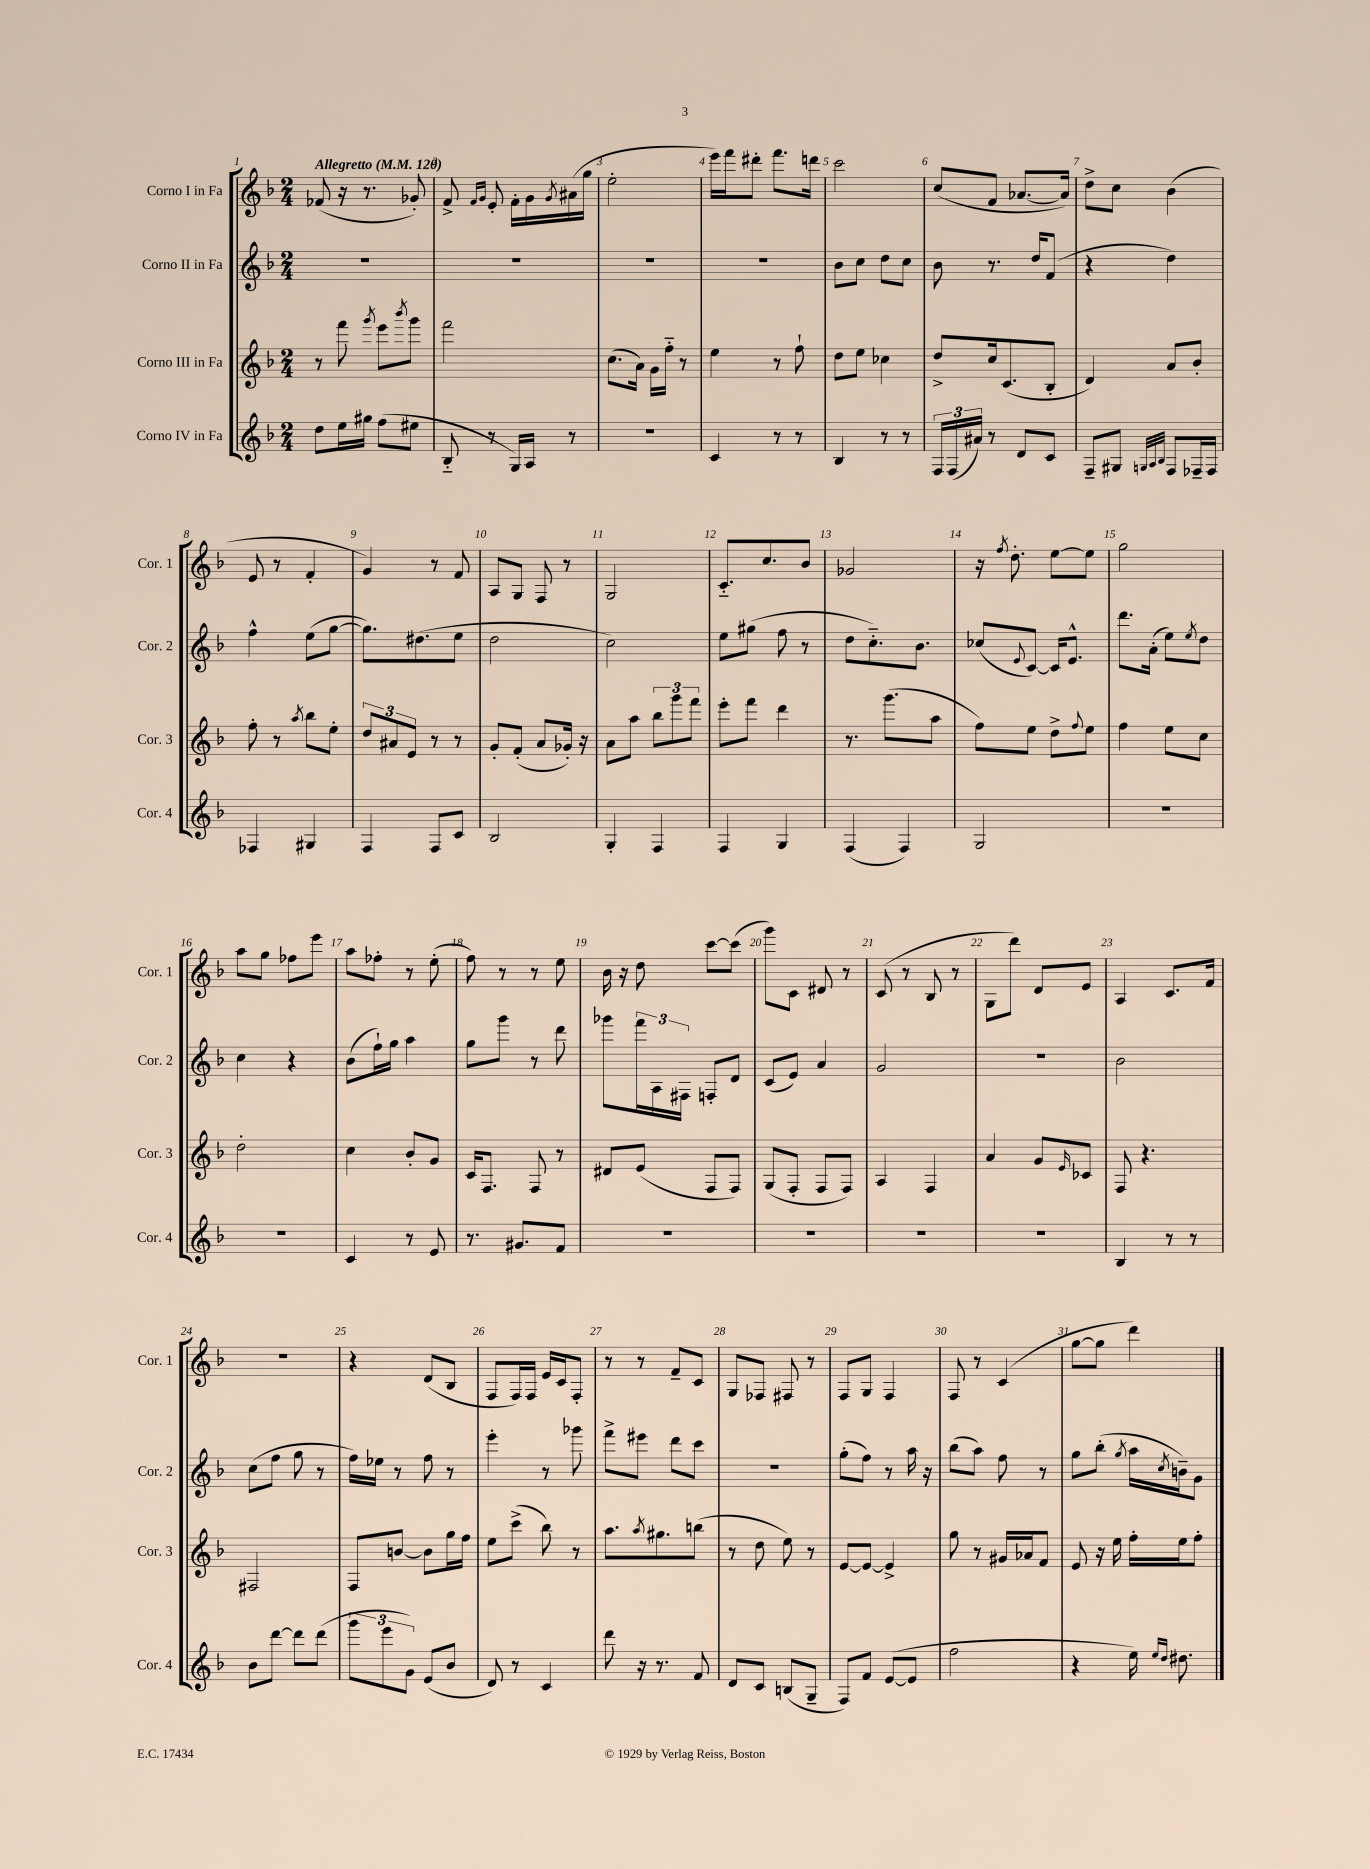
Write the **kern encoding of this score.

**kern	**kern	**kern	**kern
*part4	*part3	*part2	*part1
*staff4	*staff3	*staff2	*staff1
*I"Corno IV in Fa	*I"Corno III in Fa	*I"Corno II in Fa	*I"Corno I in Fa
*I'Cor. 4	*I'Cor. 3	*I'Cor. 2	*I'Cor. 1
*clefG2	*clefG2	*clefG2	*clefG2
*k[b-]	*k[b-]	*k[b-]	*k[b-]
*M2/4	*M2/4	*M2/4	*M2/4
*MM120	*MM120	*MM120	*MM120
=1	=1	=1	=1
!	!	!	!LO:TX:a:B:t=Allegretto
8dd\L	8r	2r	(8f-X/
16ee\L	8fff\	.	16r
16gg#X\JJ	.	.	8.r
.	8qggg/	.	.
(8ff\L	8eee\L	.	.
.	8qbbb-/	.	.
8ee#X\J	8ggg\J	.	8g-X'/)
=2	=2	=2	=2
8B-/	2fff\	2r	8f^/
.	.	.	16qqf/LL
.	.	.	16qqg/JJ
8r	.	.	8e'/
16G/LL)	.	.	16f'\LL
16A/JJ	.	.	16g\
.	.	.	8qg/
8r	.	.	(16a#X\
.	.	.	16gg\JJ
=3	=3	=3	=3
2r	(8.cc\L	2r	2ee'\
.	16a\Jk)	.	.
.	16g\LL	.	.
.	16ff\JJ	.	.
.	8r	.	.
=4	=4	=4	=4
4c/	4ee\	2r	16eee\LL)
.	.	.	16fff\J
.	.	.	8ddd#X'\J
8r	8r	.	8.fff\L
8r	8ff`\	.	.
.	.	.	16dddn\Jk
=5	=5	=5	=5
4B-/	8dd\L	8b-\L	2ccc\
.	8ee\J	8cc\J	.
8r	4cc-X\	8dd\L	.
8r	.	8cc\J	.
=6	=6	=6	=6
24F/LL	8dd^/L	8b-\	(8cc/L
(24F/	.	.	.
24a#X/JJ)	.	.	.
8r	16cc/k	8.r	8f/J
.	(8.c/	.	.
8d/L	.	.	[8.a-X/L
.	.	16dd/KL	.
8c/J	8B-'/J	(8f/J	.
.	.	.	16a-/Jk])
=7	=7	=7	=7
8F~/L	4d/)	4r	8dd^\L
8G#X/J	.	.	8cc\J
32qqGn/LLL	.	.	.
32qqA/	.	.	.
32qqB-/JJJ	.	.	.
8F/L	8a/L	4dd\)	(4b-\
16F-X~/L	8b-'/J	.	.
16F-/JJ	.	.	.
!!LO:LB:g=z
=8	=8	=8	=8
4F-X/	8ff'\	4ff^^\	8e/
.	8r	.	8r
.	8qaa/	.	.
4G#X/	8bb-\L	(8ee\L	4f'/
.	8ee'\J	[8gg\J	.
=9	=9	=9	=9
4F/	12dd/L	8.gg\L])	4g/)
.	12a#X/	.	.
.	12e/J	.	.
.	.	(8.dd#X\	.
8F/L	8r	.	8r
8c/J	8r	8ee\J	8f/
=10	=10	=10	=10
2B-/	8g'/L	2dd\	8A/L
.	(8f'/J	.	8G/J
.	8a/L	.	8F/
.	16g-X'/Jk)	.	8r
.	16r	.	.
=11	=11	=11	=11
4G'/	8a\L	2cc\)	2G/
.	8aa\J	.	.
4F/	12bb-\L	.	.
.	12ggg\	.	.
.	12fff\J	.	.
=12	=12	=12	=12
4F/	8eee'\L	8ee\L	8.c/L
.	8fff\J	(8gg#X\J	.
.	.	.	8.cc/
4G/	4ddd\	8ff\	.
.	.	8r	8b-/J
=13	=13	=13	=13
(4F/	8.r	8dd\L	2g-X/
.	.	8.cc\)	.
.	(8.ggg\L	.	.
4F/)	.	.	.
.	.	8.b-\J	.
.	8aa\J	.	.
=14	=14	=14	=14
2G/	8ff\L)	(8cc-X/L	16r
.	.	.	8qff/
.	.	.	8.dd'\
.	.	8qqe/	.
.	8ee\J	[8c/J)	.
.	8dd^\L	16c/KL]	[8ee\L
.	.	8.e^^/J	.
.	8qqff/	.	.
.	8ee\J	.	8ee\J]
=15	=15	=15	=15
2r	4ff\	8.ddd\L	2gg\
.	.	(16a'\Jk	.
.	8ee\L	8ee\L)	.
.	.	8qee/	.
.	8cc\J	8dd\J	.
!!LO:LB:g=z
=16	=16	=16	=16
2r	2dd'\	4cc\	8aa\L
.	.	.	8gg\J
.	.	4r	8ff-X\L
.	.	.	8eee\J
=17	=17	=17	=17
4c/	4cc\	(8b-\L	8aa\L
.	.	16ff`\L)	8ff-X'\J
.	.	16gg\JJ	.
8r	8b-'/L	4aa\	8r
8e/	8g/J	.	(8ee'\
=18	=18	=18	=18
8.r	16c/KL	8gg\L	8ff\)
.	8.F/J	.	.
.	.	8ggg\J	8r
8.g#X/L	.	.	.
.	8F/	8r	8r
8f/J	8r	8ddd\	8ee\
=19	=19	=19	=19
2r	8d#X/L	8ggg-X\L	16b-\
.	.	.	16r
.	(8e/J	24fff\L	8dd\
.	.	24A\	.
.	.	24F#X\JJ	.
.	8F/L	8Fn'/L	[8ccc\L
.	8F/J)	8d/J	(8ccc\J]
=20	=20	=20	=20
2r	(8G/L	(8c/L	8ggg\L)
.	8F'/J	8e/J)	8c\J
.	8F/L	4a/	8d#X/
.	8F/J)	.	8r
=21	=21	=21	=21
2r	4A/	2g/	(8c/
.	.	.	8r
.	4F/	.	8B-/
.	.	.	8r
=22	=22	=22	=22
2r	4a/	2r	8G\L
.	.	.	8ddd\J)
.	8g/L	.	8d/L
.	16qqe/	.	.
.	8c-X/J	.	8e/J
=23	=23	=23	=23
4B-/	8F/	2b-\	4A/
.	4.r	.	.
8r	.	.	8.c/L
8r	.	.	.
.	.	.	16f/Jk
!!LO:LB:g=z
=24	=24	=24	=24
8b-\L	2F#X/	(8cc\L	2r
[8ddd\J	.	8ff\J	.
8ddd\L]	.	8gg\	.
(8ddd\J	.	8r	.
=25	=25	=25	=25
12ggg\L	8F/L	16ff\LL)	4r
.	.	16ee-X\JJ	.
12eee\	.	.	.
.	[8bn/J	8r	.
12g\J)	.	.	.
(8e/L	8b\L]	8ff\	(8d/L
8b-/J	16gg\L	8r	8B-/J
.	16ff\JJ	.	.
=26	=26	=26	=26
8d/)	8ee\L	4eee'\	8F/L
8r	(8ccc^\J	.	16F/L)
.	.	.	16F/JJ
4c/	8bb-\)	8r	16e/LL
.	.	.	16c/J
.	8r	8ggg-X\	8F'/J
=27	=27	=27	=27
8ddd\	8.aa\L	8fff^\L	8r
16r	.	8eee#X\J	8r
.	8qaa/	.	.
8.r	8.gg#X\	.	.
.	.	8ddd\L	8f~/L
8f/	(8bbn\J	8ccc\J	8c/J
=28	=28	=28	=28
8d/L	8r	2r	8G/L
8c/J	8dd\	.	8F-X/J
(8Bn/L	8ee\)	.	8F#X/
8G~/J	8r	.	8r
=29	=29	=29	=29
8F/L)	[8e/L	(8gg'\L	8F/L
8f/J	8e/J_	8ff\J)	8G/J
([8e/L	4e^/]	8r	4F/
8e/J]	.	16aa\	.
.	.	16r	.
=30	=30	=30	=30
2ff\	8gg\	(8bb-\L	8F/
.	8r	8aa\J)	8r
.	16g#X/LL	8ff\	(4c/
.	16a-X/J	.	.
.	8f/J	8r	.
=31	=31	=31	=31
4r	8e/	8gg\L	[8gg\L
.	16r	(8bb-'\J	8gg\J]
.	16ee\	.	.
.	.	8qgg/	.
16ee\)	16ff'\LL	16aa\LL	4ddd\)
16qqee/LL	.	.	.
16qqdd/JJ	.	8qcc/	.
8.dd#X\	16ee\J	16bn~\J)	.
.	8ff'\J	8g\J	.
==	==	==	==
*-	*-	*-	*-
